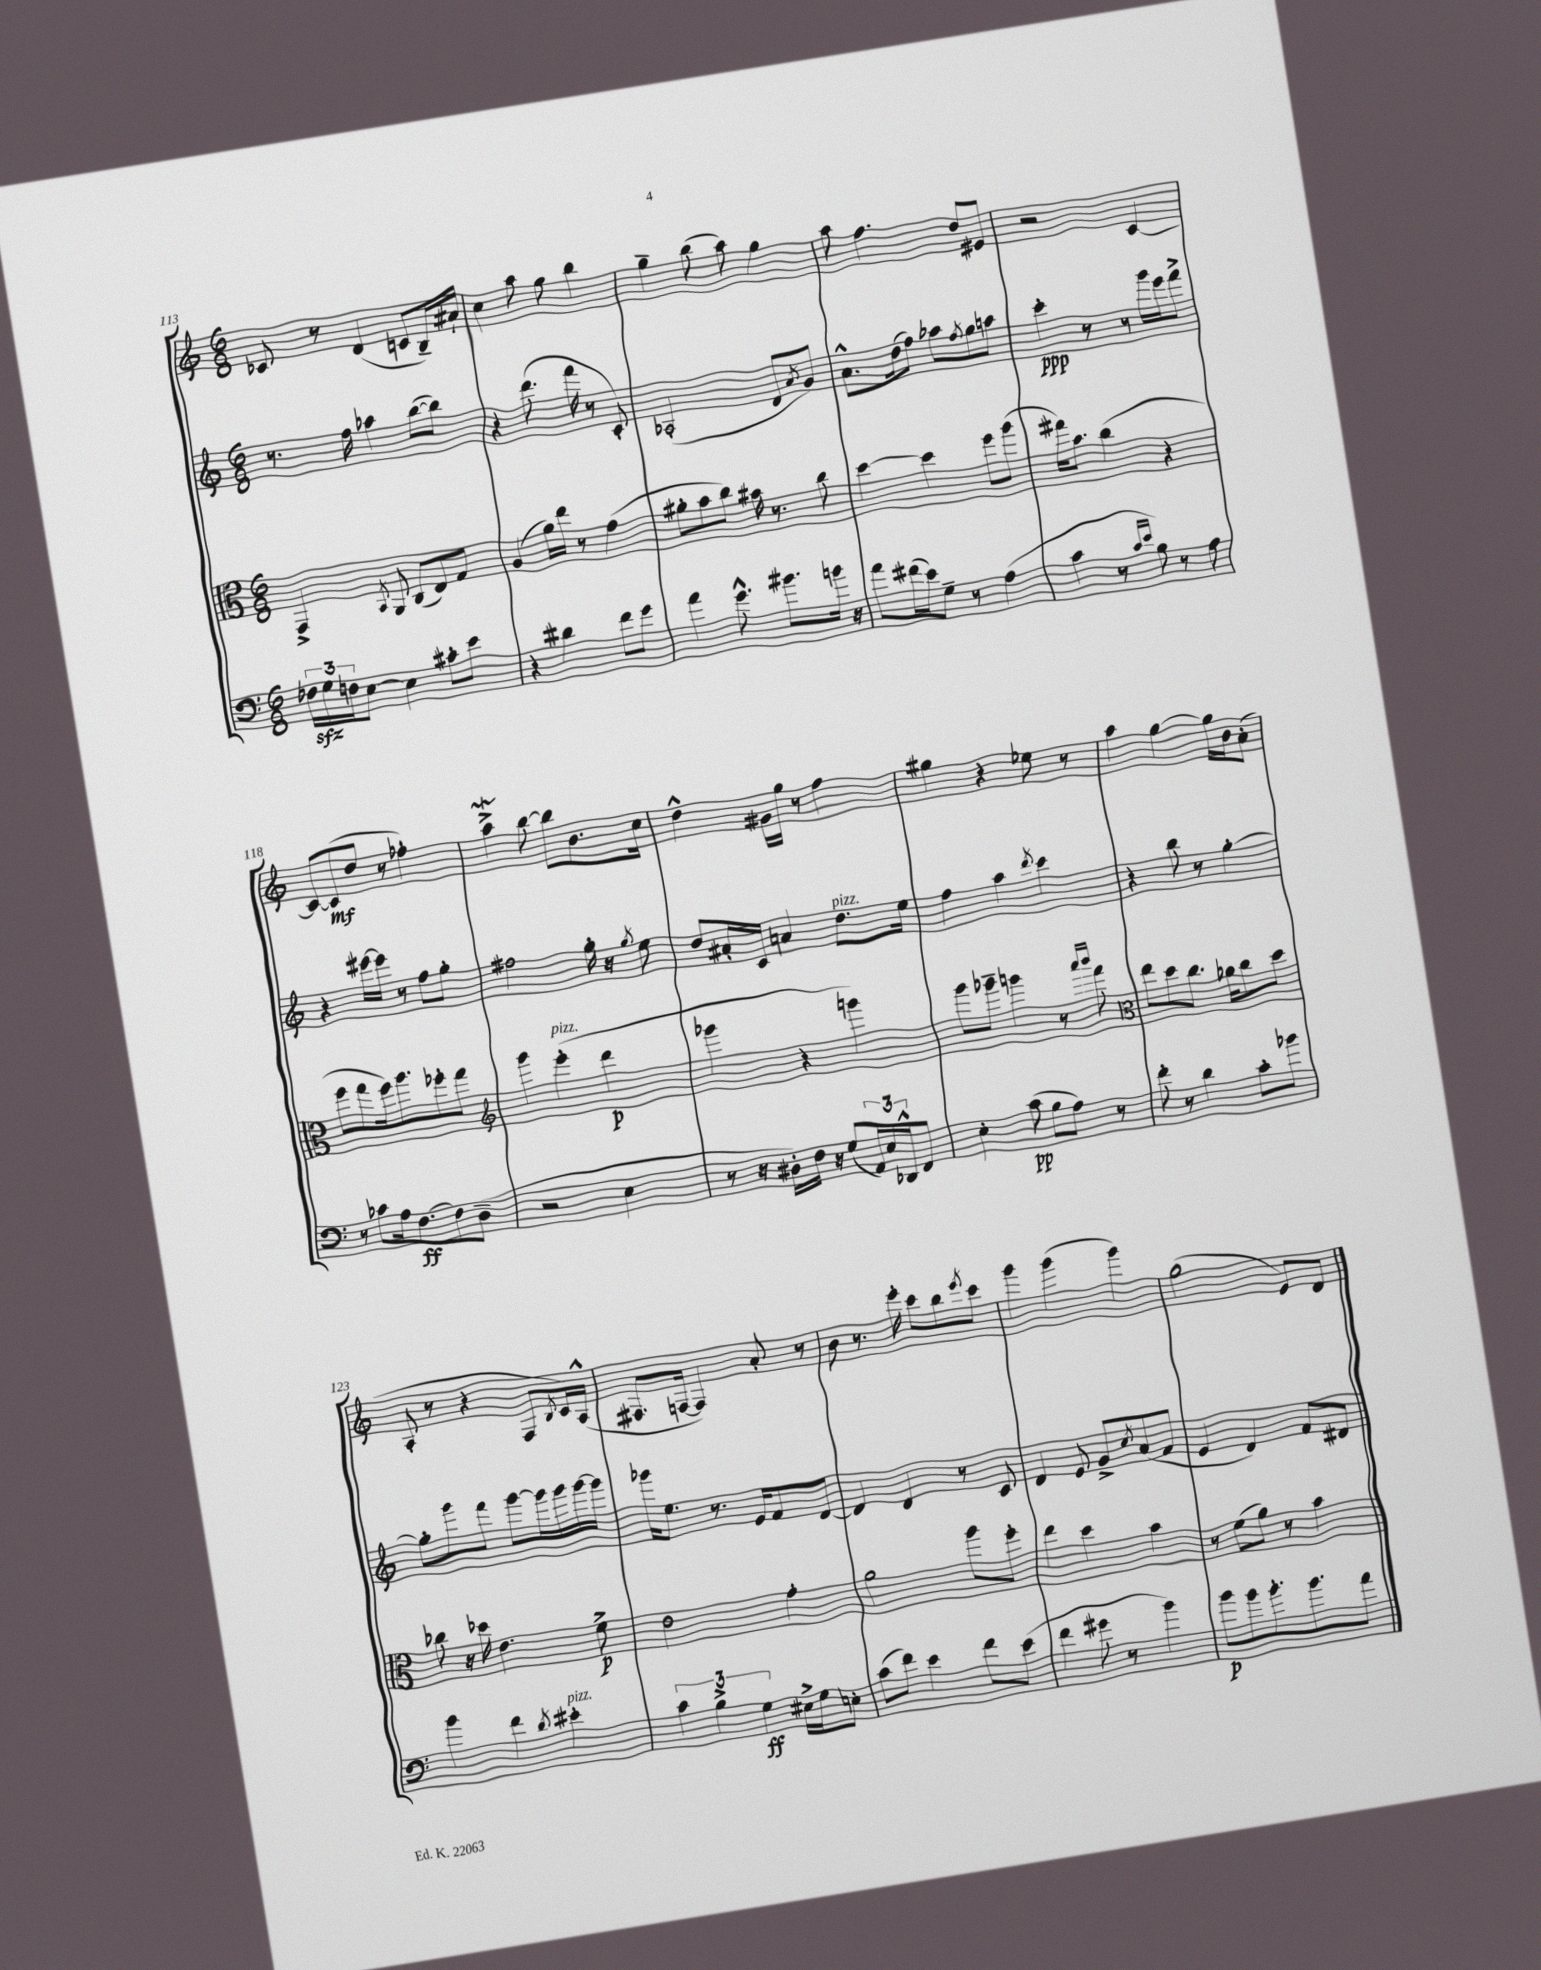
<<
\new StaffGroup <<
\new Staff = "s0" {
    \clef treble \key c \major \numericTimeSignature \time 6/8
    ces'8 r8 d'4( c'8 b16--) ais'16-! |
    c''4 a''8 g''8 b''4 |
    g''4-- b''8( a''8) g''4 |
    a''8 f''4. d''8 eis'8 |
    r2 c'4~ |
    c'8~ c'8\mf( d''8 r8 fes''4-.) |
    a''4->\mordent b''8~ b''8 b'8. c''16 |
    d''4-^ gis'16 g''16 r8 f''4 |
    gis''4 r4 ees''8 r8 |
    a''4 g''4~ g''16 b'16 a'8-.( |
    a8-. r8 r4 f8 \acciaccatura { b8 } c'16) a16-^( |
    fis8. f16~ f4) a'8-. r8 |
    b'8 r8. e'''16-. c'''8 b''8 \acciaccatura { e'''8 } c'''8 |
    g'''4 g'''4( g'''4) |
    g''2( e'8) d'8 \bar "|." |
}
\new Staff = "s1" {
    \clef treble \key c \major \numericTimeSignature \time 6/8
    r8. f''16 aes''4 b''8~( b''8) |
    r4 d'''8.( f'''16 r8 c'8-.) |
    aes2-.( d'8 \acciaccatura { a'8 } g'8) |
    a'8.-^ d''16( f''8) aes''8 \acciaccatura { f''8 } g''8 a''8 |
    c'''4-.\ppp r8 r8 g'''16 e'''16 f'''8-> |
    r4 eis'''16~ eis'''16 r8 f''8 g''8-. |
    fis''2 g''16-. r16 \acciaccatura { g''8 } e''8 |
    d''8 ais'16-. c'16 a'4 d''8.^\markup { \italic "pizz." } e''16 |
    f''4 a''4 \acciaccatura { d'''8 } c'''4 |
    r4 b''8 r8 g''4~-. |
    g''8-. g'''8 f'''8 g'''8~ g'''16 g'''16 g'''16~ g'''16 |
    ges'''16 e''8. r8. e'16 f'8 d'8~ |
    d'4 d'4 r8 c'8 |
    d'4 e'8 g'8-> \acciaccatura { c''8 } a'8( f'8 |
    e'4 d'4) f'8 dis'8 \bar "|." |
}
\new Staff = "s2" {
    \clef alto \key c \major \numericTimeSignature \time 6/8
    g,4-> \acciaccatura { b,8 } a,8 c8( e8) g8 |
    a4( a'16) e''16 r8 g'4( |
    ais'8-. b'8 c''8) bis'16 r8. c''8 |
    d''4~ d''4 f''8 a''8( |
    gis''16) b'8. c''4( r4 |
    f''8 g''8 f''16) a''8. fes''8-. g''8 |
    \clef treble g'''4 e'''4-.^\markup { \italic "pizz." }( d'''4\p |
    ges'''4 r4 g'''4) |
    g'''8 ges'''8-- g'''4 r8 \grace { a'''16 b'''16 } f'''8 |
    \clef alto e''8 d''8 c''8. aes'16 c''8 d''8 |
    ces''8 r16 des''16 e'4. f'8->\p |
    e'2 g'4-. |
    a'2 a''8 f''8-. |
    e''4 d''4 b'4 |
    r8 f'8( a'8) r8 b'4 \bar "|." |
}
\new Staff = "s3" {
    \clef bass \key c \major \numericTimeSignature \time 6/8
    \tuplet 3/2 { fes16\sfz g16 f16 } e8~ e4 cis'8-. e'8 |
    r4 dis'4 f'8 g'8 |
    a'4 g'8.-^ bis'8. b'16 r16 |
    a'8 fis'16( e'16) g8-- r8 a4( |
    c'4 r8 \grace { c'16 e'16 } b8) r8 a8 |
    r8 ces'8 a16 f8.~\ff f8 d8--( |
    r2 e4 |
    r8 r16 dis16-.) f16 r16 g8( \tuplet 3/2 { a,16) e16 des,16-^ } f,8 |
    e4-. c'8\pp( b8 a8) r8 |
    f'8-. r8 d'4 c'8-. bes'8 |
    b'4 f'4 \acciaccatura { d'8 } eis'4-.^\markup { \italic "pizz." } |
    \tuplet 3/2 { c'4 b4-> g4\ff } eis16-> g16 e8-. |
    c'8( f'8) e'4 f'8 e'8( |
    f'4 gis'8 r8 b'4) |
    b'8\p b'8 b'8.-. b'8. a'8 \bar "|." |
}
>>
>>
\layout { \context { \Score currentBarNumber = #113 } }
